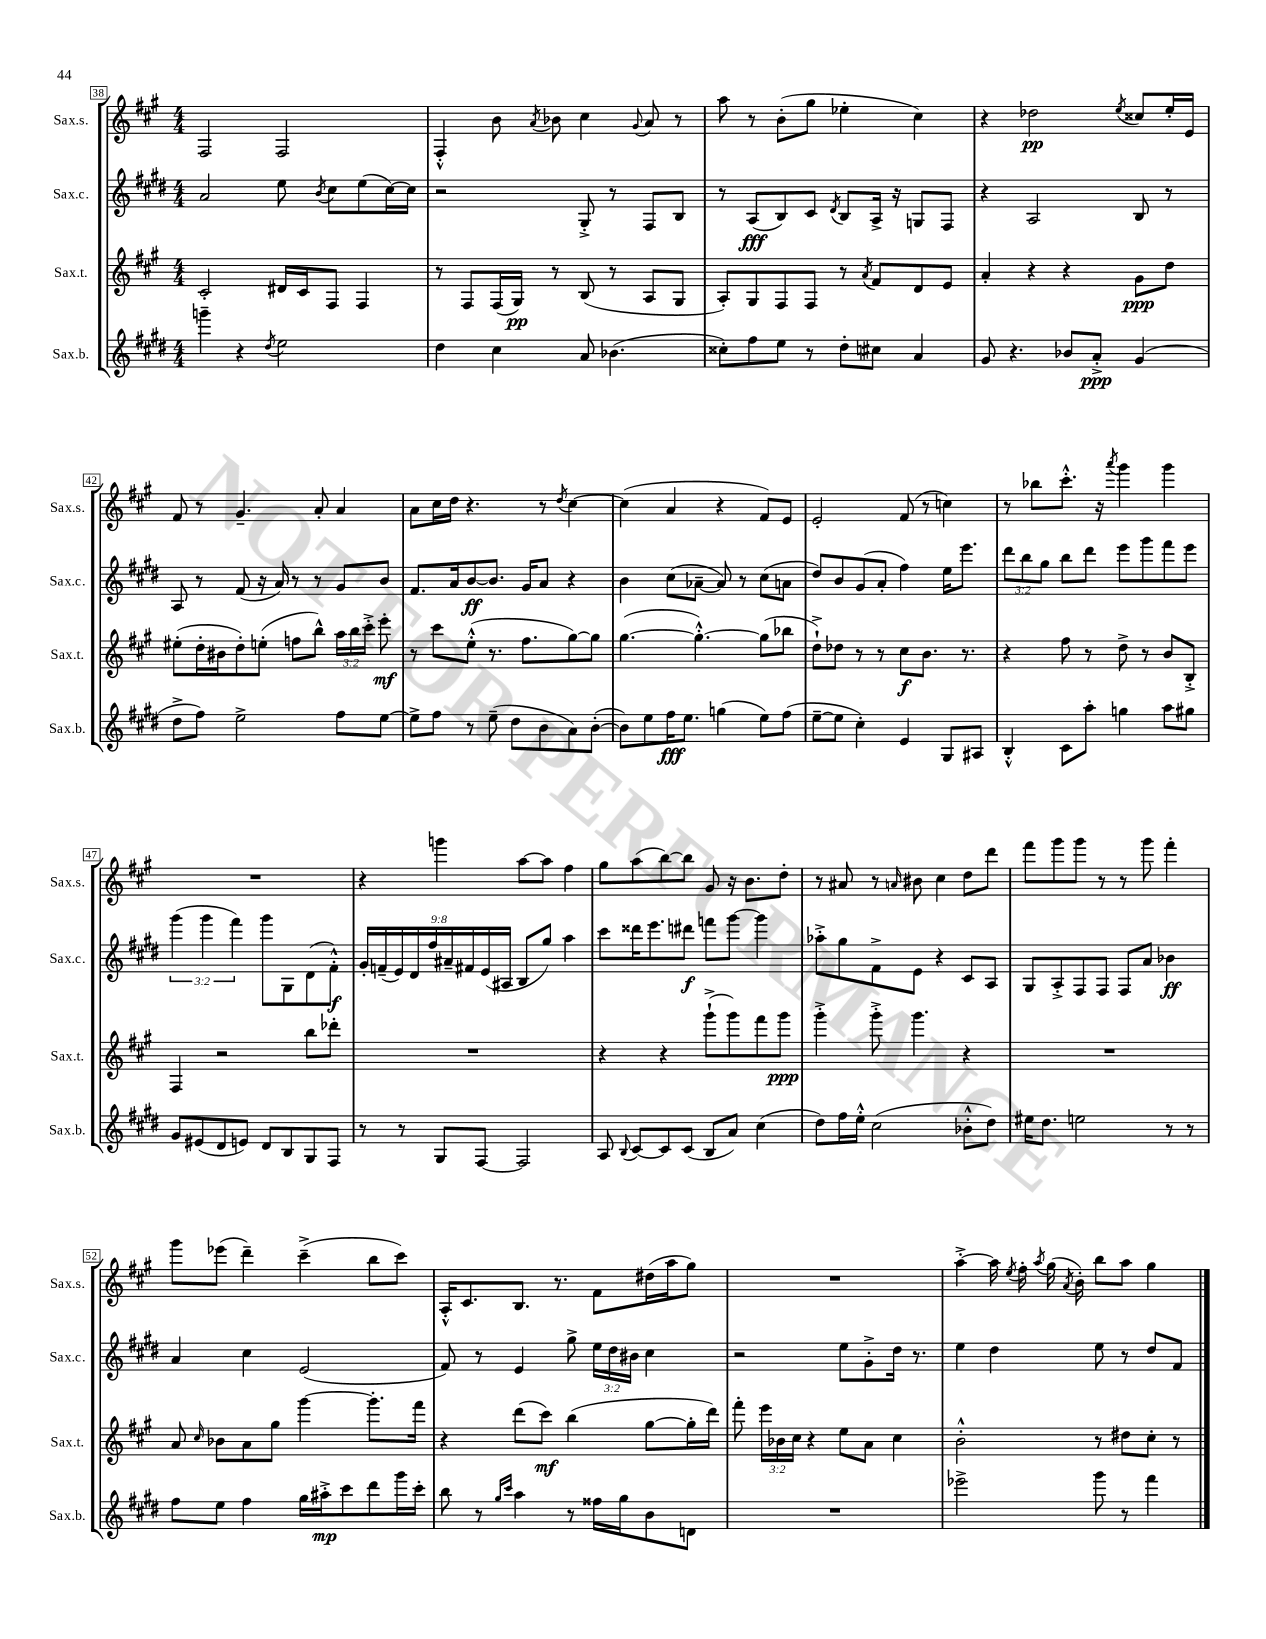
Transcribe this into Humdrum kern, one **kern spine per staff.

**kern	**kern	**kern	**kern
*staff4	*staff3	*staff2	*staff1
*clefG2	*clefG2	*clefG2	*clefG2
*k[f#c#g#d#]	*k[f#c#g#]	*k[f#c#g#d#]	*k[f#c#g#]
*M4/4	*M4/4	*M4/4	*M4/4
4ggg~	2c#'	2a	2F#
4r	.	.	.
8qdd#	.	.	.
2ee	16d#	8ee	2F#
.	16c#	.	.
.	.	8qb	.
.	8F#	8cc#	.
.	4F#	(8ee	.
.	.	[16cc#)	.
.	.	16cc#]	.
=	=	=	=
4dd#	8r	2r	4F#'^^
.	8F#	.	.
4cc#	(16F#	.	8b
.	16G#)	.	.
.	.	.	8qa
.	8r	.	8b-
8a	(8B	8G#'^	4cc#
(4.b-	8r	8r	.
.	.	.	8qqg#
.	8A	8F#	8a
.	8G#	8B	8r
=	=	=	=
8cc##')	8A')	8r	8aa
8ff#	8G#	(8A	8r
8ee	8F#	8B)	(8b'
8r	8F#	8c#	8gg#
.	.	8qd#	.
8dd#'	8r	8B	4ee-'
.	8qa	.	.
8cc#	8f#	16A^	.
.	.	16r	.
4a	8d	8G	4cc#)
.	8e	8F#	.
=	=	=	=
8g#	4a'	4r	4r
4.r	.	.	.
.	4r	2A	2dd-
8b-	4r	.	.
8a'^	.	.	.
.	.	.	8qee
(4g#	8g#	8B	8cc##
.	8dd	8r	16ee'
.	.	.	16e
=	=	=	=
8dd#^	(8ee#'	8A	8f#
8ff#)	16dd'	8r	8r
.	16b#	.	.
2ee^	8dd')	(8f#	4.g#~
.	(8ee'	16r	.
.	.	16a)	.
.	8ff	8r	.
.	8bb^^)	8r	8a'
8ff#	24aa	8g#	4a
.	24bb	.	.
.	24ccc#'^	.	.
[8ee	8eee'	8b	.
=	=	=	=
8ee^]	8r	8.f#	8a
8ff#	8ccc#	.	16cc#
.	.	16a	16dd
8r	(8ee'^^	[8b	4.r
(8ee~	8.r	8.b]	.
8dd#	.	.	.
.	8.ff#	16g#	.
8b	.	8a	8r
.	.	.	8qdd
8a)	[8gg#)	4r	[4cc#
([8b'	8gg#]	.	.
=	=	=	=
8b])	([4.gg#	4b	(4cc#]
8ee	.	.	.
16ff#	.	(8cc#	4a
8.ee	.	.	.
.	4.gg#'^^_)	[8a-~	.
(4gg	.	8a-])	4r
.	.	8r	.
8ee)	(8gg#]	(8cc#	8f#)
(8ff#	8bb-	8a	8e
=	=	=	=
[8ee~	8dd`^)	8dd#)	2e'
8ee]	8dd-	8b	.
4cc#')	8r	(8g#	.
.	8r	8a'	.
4e	8cc#	4ff#)	(8f#
.	8.b	.	8r
8G#	.	16ee	4cc)
.	8.r	8.eee	.
8A#	.	.	.
=	=	=	=
4B'^^	4r	12ddd#	8r
.	.	12bb	.
.	.	.	8bb-
.	.	12gg#	.
8c#	8ff#	8bb	8.ccc#'^^
8aa'	8r	8ddd#	.
.	.	.	16r
.	.	.	8qaaa
4gg	8dd^	8eee	4ggg#
.	8r	8ggg#	.
8aa	8b	8fff#	4ggg#
8gg#	8B'^	8eee	.
=	=	=	=
8g#	4F#	(6ggg#	1r
(8e#	.	.	.
.	.	6ggg#	.
8d#	2r	.	.
.	.	6fff#)	.
8e)	.	.	.
8d#	.	8ggg#	.
8B	.	8G#	.
8G#	8bb	(8d#	.
8F#	8ddd-'	8f#'^^)	.
=	=	=	=
8r	1r	18g#'	4r
.	.	(18f~	.
.	.	18e)	.
8r	.	.	.
.	.	18d#	.
.	.	18ff#	.
8G#	.	.	4ggg
.	.	18a#~	.
.	.	18f#	.
[8F#	.	.	.
.	.	(18e	.
.	.	18A#	.
2F#]	.	8B	[8aa
.	.	8gg#)	8aa]
.	.	4aa	4ff#
=	=	=	=
8A	4r	8ccc#	8gg#
8qqB	.	.	.
[8c#	.	16ddd##	(8aa
.	.	8.eee	.
8c#]	4r	.	[8bb)
(8c#	.	8ddd#	8bb]
8B	(8ggg#`^	8fff	8g#
8a)	8ggg#)	[8ggg#	16r
.	.	.	8.b
(4cc#	8fff#	4ggg#]	.
.	8ggg#	.	8dd'
=	=	=	=
8dd#)	4ggg#'^	8aa-'^	8r
16ff#	.	8gg#	8a#
16ee'^^	.	.	.
(2cc#	8ggg#'^	8f#^	8r
.	.	.	16qqa
.	4.ggg#	8e	8b#
.	.	4r	4cc#
8b-'^^	4r	8c#	8dd
8dd#)	.	8A	8ddd
=	=	=	=
16ee#	1r	8G#	8fff#
8.dd#	.	.	.
.	.	8A'^	8ggg#
2ee	.	8F#	8ggg#
.	.	8F#	8r
.	.	8F#	8r
.	.	8a	8ggg#
8r	.	4b-	4fff#'
8r	.	.	.
=	=	=	=
8ff#	8a	4a	8ggg#
.	16qqcc#	.	.
8ee	8b-	.	(8eee-
4ff#	8a	4cc#	4ddd~)
.	8gg#	.	.
16gg#	[4ggg#	(2e	(4ccc#~^
16aa#'^	.	.	.
8ccc#	.	.	.
8ddd#	8.ggg#']	.	8bb
16ggg#	.	.	8ccc#)
16ccc#'	16fff#	.	.
=	=	=	=
8bb	4r	8f#)	16A'^^
.	.	.	8.c#
8r	.	8r	.
16qqgg#	.	.	.
16qqccc#	.	.	.
4aa	(8ddd	4e	8.B
.	8ccc#)	.	.
.	.	.	8.r
8r	(4bb	8gg#^	.
16ff##	.	24ee	8f#
.	.	24dd#	.
16gg#	.	.	.
.	.	24b#	.
8b	[8gg#	4cc#	(16dd#
.	.	.	16aa
8d	16gg#']	.	8gg#)
.	16ddd)	.	.
=	=	=	=
1r	8fff#'	2r	1r
.	24eee	.	.
.	24b-	.	.
.	24cc#	.	.
.	4r	.	.
.	8ee	8ee	.
.	8a	8g#'^	.
.	4cc#	16dd#	.
.	.	8.r	.
=	=	=	=
2eee-^	2b'^^	4ee	[4aa'^
.	.	4dd#	16aa]
.	.	.	8qee
.	.	.	16ff#'
.	.	.	8qaa
.	.	.	(16gg#
.	.	.	8qa
.	.	.	16b')
8ggg#	8r	8ee	8bb
8r	8dd#	8r	8aa
4fff#	8cc#'	8dd#	4gg#
.	8r	8f#	.
==	==	==	==
*-	*-	*-	*-
